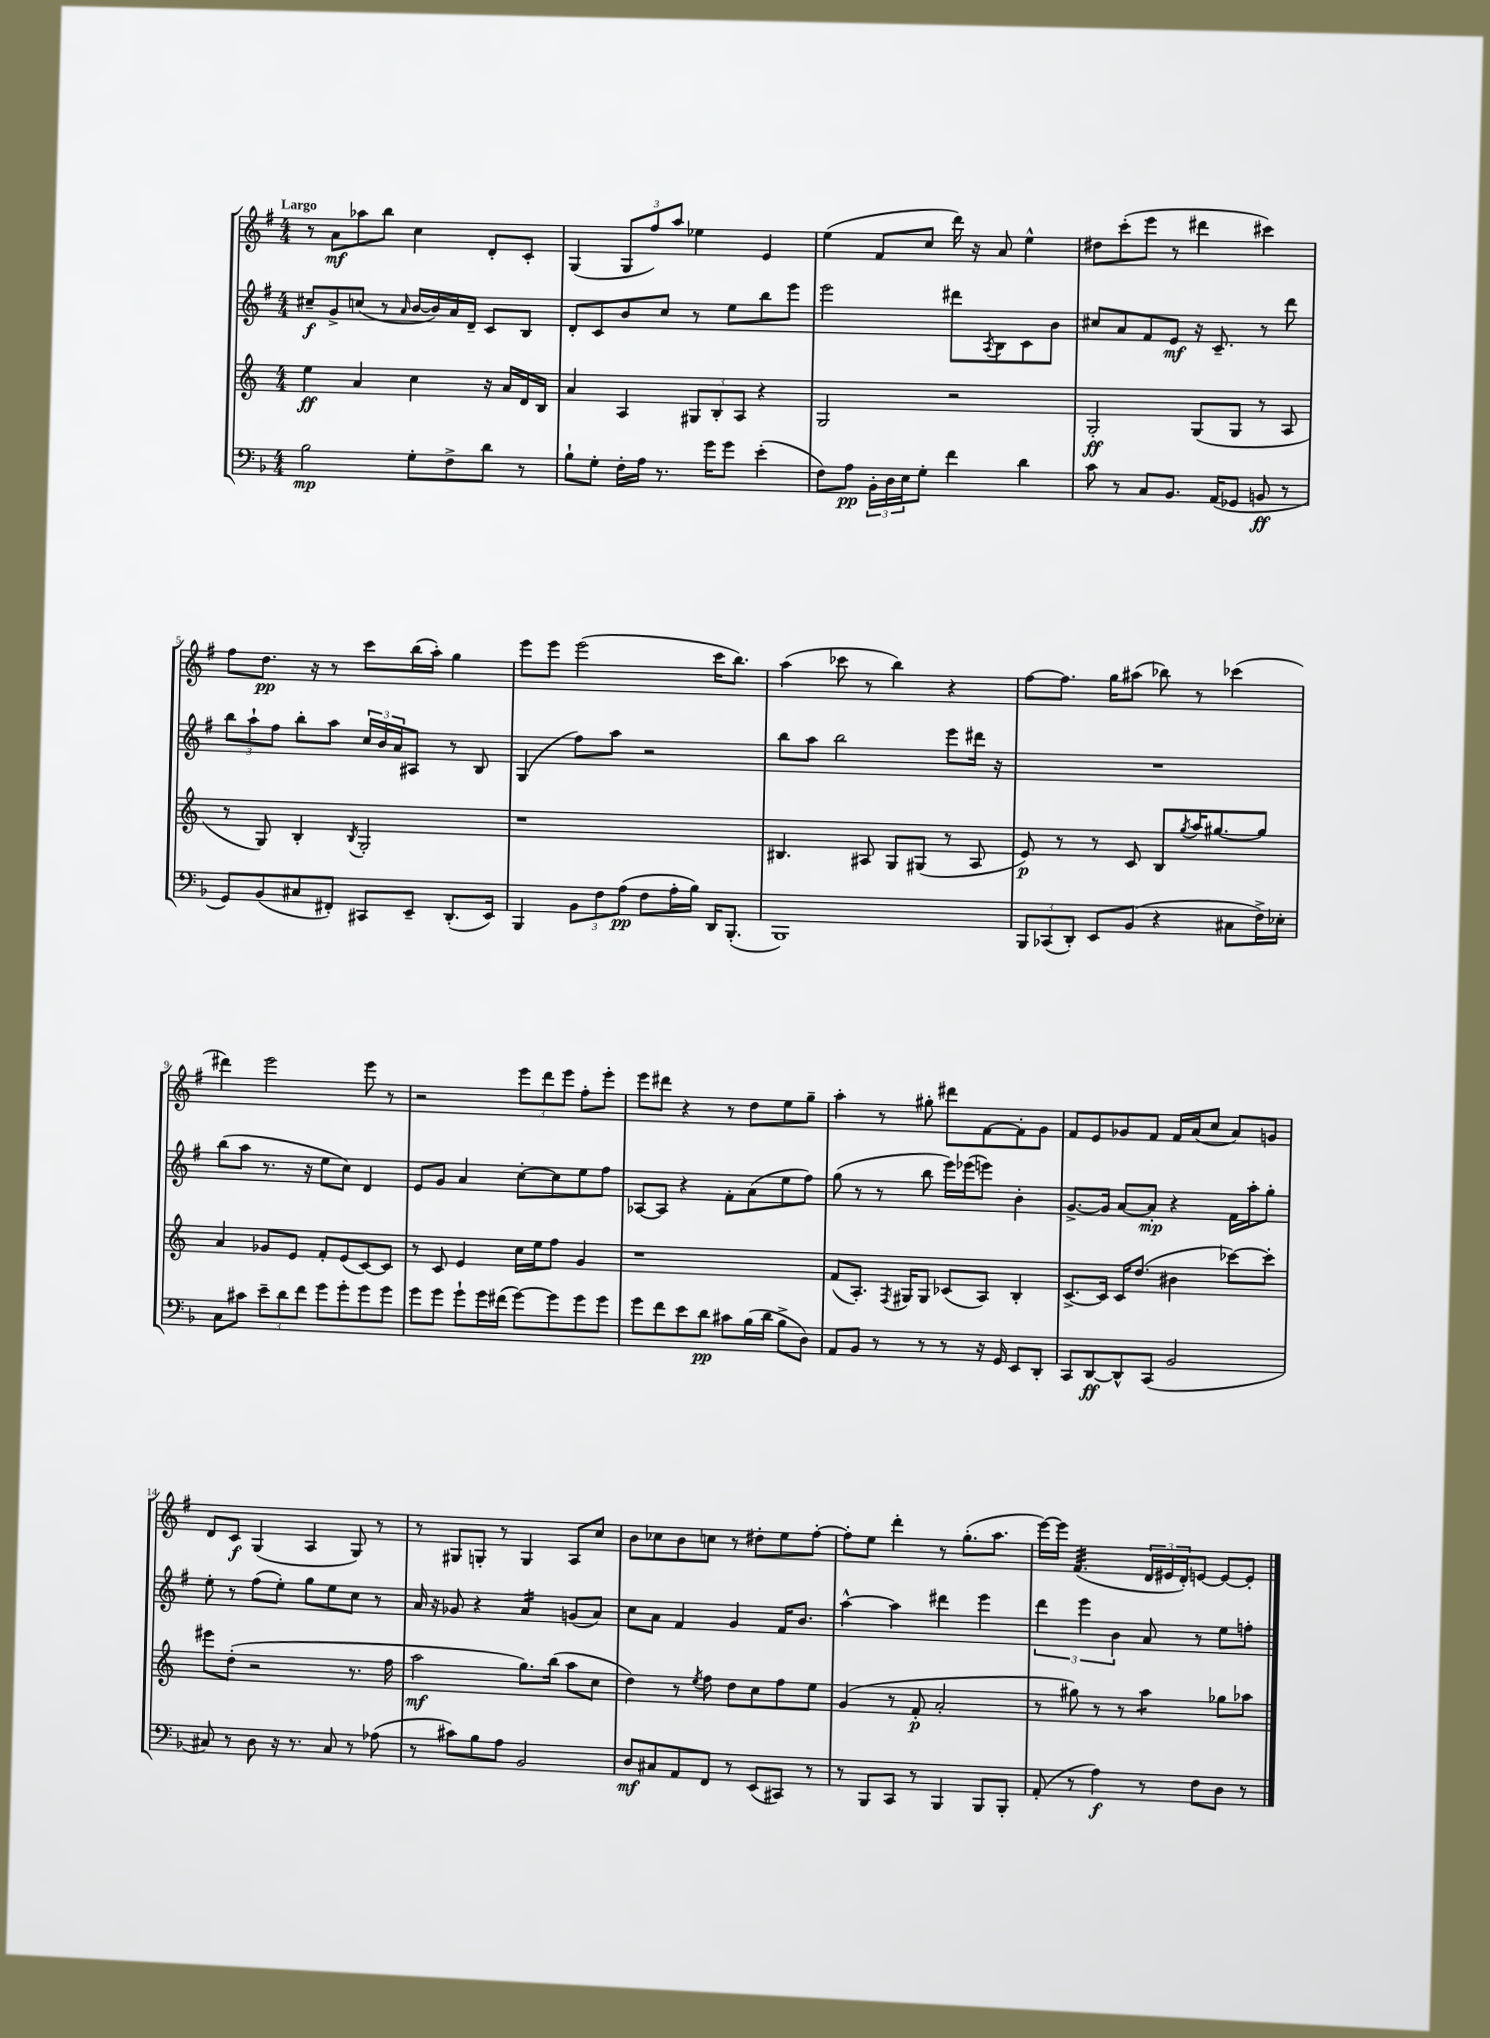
<<
\new StaffGroup <<
\new Staff = "s0" {
    \clef treble \key g \major \numericTimeSignature \time 4/4 \tempo "Largo"
    r8 a'8\mf aes''8 b''8 c''4 d'8-. c'8-. |
    g4( \tuplet 3/2 { g8 fis''8) a''8 } ees''4 e'4 |
    e''4( fis'8 c''8 d'''16) r16 a'8 e''4-^ |
    dis''8 c'''8-.( e'''8 r8 dis'''4 cis'''4) |
    fis''8 d''8.\pp r16 r8 c'''8 b''16( a''16-.) g''4 |
    e'''8 e'''8 e'''2( c'''16 b''8.) |
    a''4( ces'''8 r8 b''4) r4 |
    fis''8~ fis''8. g''16 ais''8( bes''8) r8 ces'''4( |
    dis'''4) e'''2 e'''8 r8 |
    r2 \tuplet 3/2 { e'''8 d'''8 e'''8 } fis''8-. e'''8-. |
    e'''8 dis'''8 r4 r8 d''8 e''8 g''8-- |
    a''4-. r8 gis''8-. dis'''8 fis'8~ fis'8-. g'8 |
    fis'8 e'8 ges'8 fis'8 fis'16 a'16( c''8 a'8) g'8 |
    d'8 c'8\f g4( a4 g8) r8 |
    r8 gis8 g8-. r8 g4 a8 c''8 |
    b'8 ces''8 b'8 c''8 r8 dis''8-. e''8 fis''8~-. |
    fis''8-. e''8 d'''4-. r8 g''8.-.( a''8. |
    e'''16~) e'''16 fis'4.:32( \tuplet 3/2 { d'16 eis'16 d'16-.) } e'8~ e'8~ e'8-. \bar "|." |
}
\new Staff = "s1" {
    \clef treble \key g \major \numericTimeSignature \time 4/4
    cis''8--\f g'8-> c''8( r8 \grace { a'16 } b'16~ b'16) a'16 d'16-- c'8 b8 |
    d'8-. c'8 b'8 c''8 r8 e''8 b''8 e'''8 |
    e'''2 dis'''8 \acciaccatura { a8 } b8 c'8 b'8 |
    cis''8 a'8 fis'8 e'8\mf r16 c'8.-- r8 d'''8 |
    \tuplet 3/2 { b''8 a''8-! fis''8 } b''8-. a''8 \tuplet 3/2 { c''16 b'16 a'16 } ais8 r8 b8 |
    g4( fis''8) a''8 r2 |
    b''8 a''8 b''2 e'''8 dis'''16 r16 |
    R1 |
    b''8( a''8 r8. r16 e''8 c''8) d'4 |
    e'8 g'8 a'4 c''8~-. c''8 e''8 fis''8 |
    aes8~ aes8 r4 fis'8-. a'8( e''8 fis''8) |
    g''8( r8 r8 b''8 e'''16) ees'''16( e'''8) b'4-. |
    g'8.~-> g'16 a'8~ a'8-.\mp r4 fis'16 a''16-. g''8-. |
    e''8-. r8 fis''8( e''8-.) g''8 e''8 c''8 r8 |
    a'16 r16 ges'8 r4 a'4:16 g'8( a'8) |
    c''8 a'8 fis'4 g'4 fis'16 b'8. |
    a''4~-^ a''4 dis'''4 e'''4 |
    \tuplet 3/2 { d'''4 e'''4 b'4 } a'8 r8 e''8 f''8-. \bar "|." |
}
\new Staff = "s2" {
    \clef treble \key c \major \numericTimeSignature \time 4/4
    e''4\ff a'4 c''4 r16 a'16 d'16 b16 |
    a'4 a4 \tuplet 3/2 { gis8 b8-. a8 } r4 |
    g2 r2 |
    g2-.\ff g8( g8 r8 a8 |
    r8 g8) b4-. \acciaccatura { b8 } g2-. |
    r1 |
    bis4. ais8 g8 gis8( r8 ais8 |
    e'8\p) r8 r8 c'8 b8 \acciaccatura { g''8 } a''16 gis''8.~ gis''8 |
    a'4 ges'8 e'8 f'8-. e'8( c'8~) c'8 |
    r8 c'8 e'4 c''16 e''16 f''8 g'4 |
    r1 |
    f'8( a8.-.) \acciaccatura { f8 } gis16 gis8 ces'8( a8) b4-. |
    c'8.~-> c'16 c'16 d''8.( bis'4 ces'''8~) ces'''8-. |
    eis'''8 d''8-.( r2 r8. f''16 |
    a''2\mf g''8.) b''16( a''8 c''8 |
    d''4) r8 \acciaccatura { e''8 } f''8 d''8 c''8 f''8 e''8 |
    g'4( r8 f'8-.\p a'2-. |
    r8 gis''8) r8 r8 a''4:8 ges''8 aes''8 \bar "|." |
}
\new Staff = "s3" {
    \clef bass \key f \major \numericTimeSignature \time 4/4
    bes2\mp g8-. f8-> d'8 r8 |
    bes8-! g8-. f16-. a16 r8. g'16 g'8 e'4-.( |
    f8) a8\pp \tuplet 3/2 { bes,16-. d16 e16 } g8-. f'4 d'4 |
    c'8 r8 c8 bes,8. a,16( ges,8 b,8\ff r8 |
    g,8) bes,8( cis8 fis,8-.) cis,8 e,8-- d,8.-.( e,16) |
    bes,,4 \tuplet 3/2 { bes,8 f8 a8\pp( } f8 a16-. bes16) d,16 bes,,8.-.( |
    bes,,1) |
    \tuplet 3/2 { bes,,8 ces,8( d,8-.) } e,8 bes,8( r4 cis8 f16->) ees16-. |
    c8 cis'8 \tuplet 3/2 { e'8-- d'8 f'8 } g'8 g'8-. g'8 g'8 |
    g'8 g'8 g'8-! g'16 fis'16( g'8~) g'8 g'8 g'8 |
    g'8 f'8 e'8 d'8\pp cis'8 bes16( d'16 bes8-> d8) |
    a,8 bes,8 r8 r8 r8 r16 g,16 e,8 d,8-. |
    c,8 d,8~\ff d,8-^ c,8( bes,2 |
    cis8) r8 d8 r16 r8. cis8 r8 aes8( |
    r8 cis'8) bes8 a8 bes,2 |
    d8\mf cis8 a,8 f,8 r8 e,8( cis,8) r8 |
    r8 bes,,8 c,8 r8 bes,,4 bes,,8 bes,,8-. |
    a,8-.( r8 a4\f) r8 f8 d8 r8 \bar "|." |
}
>>
>>
